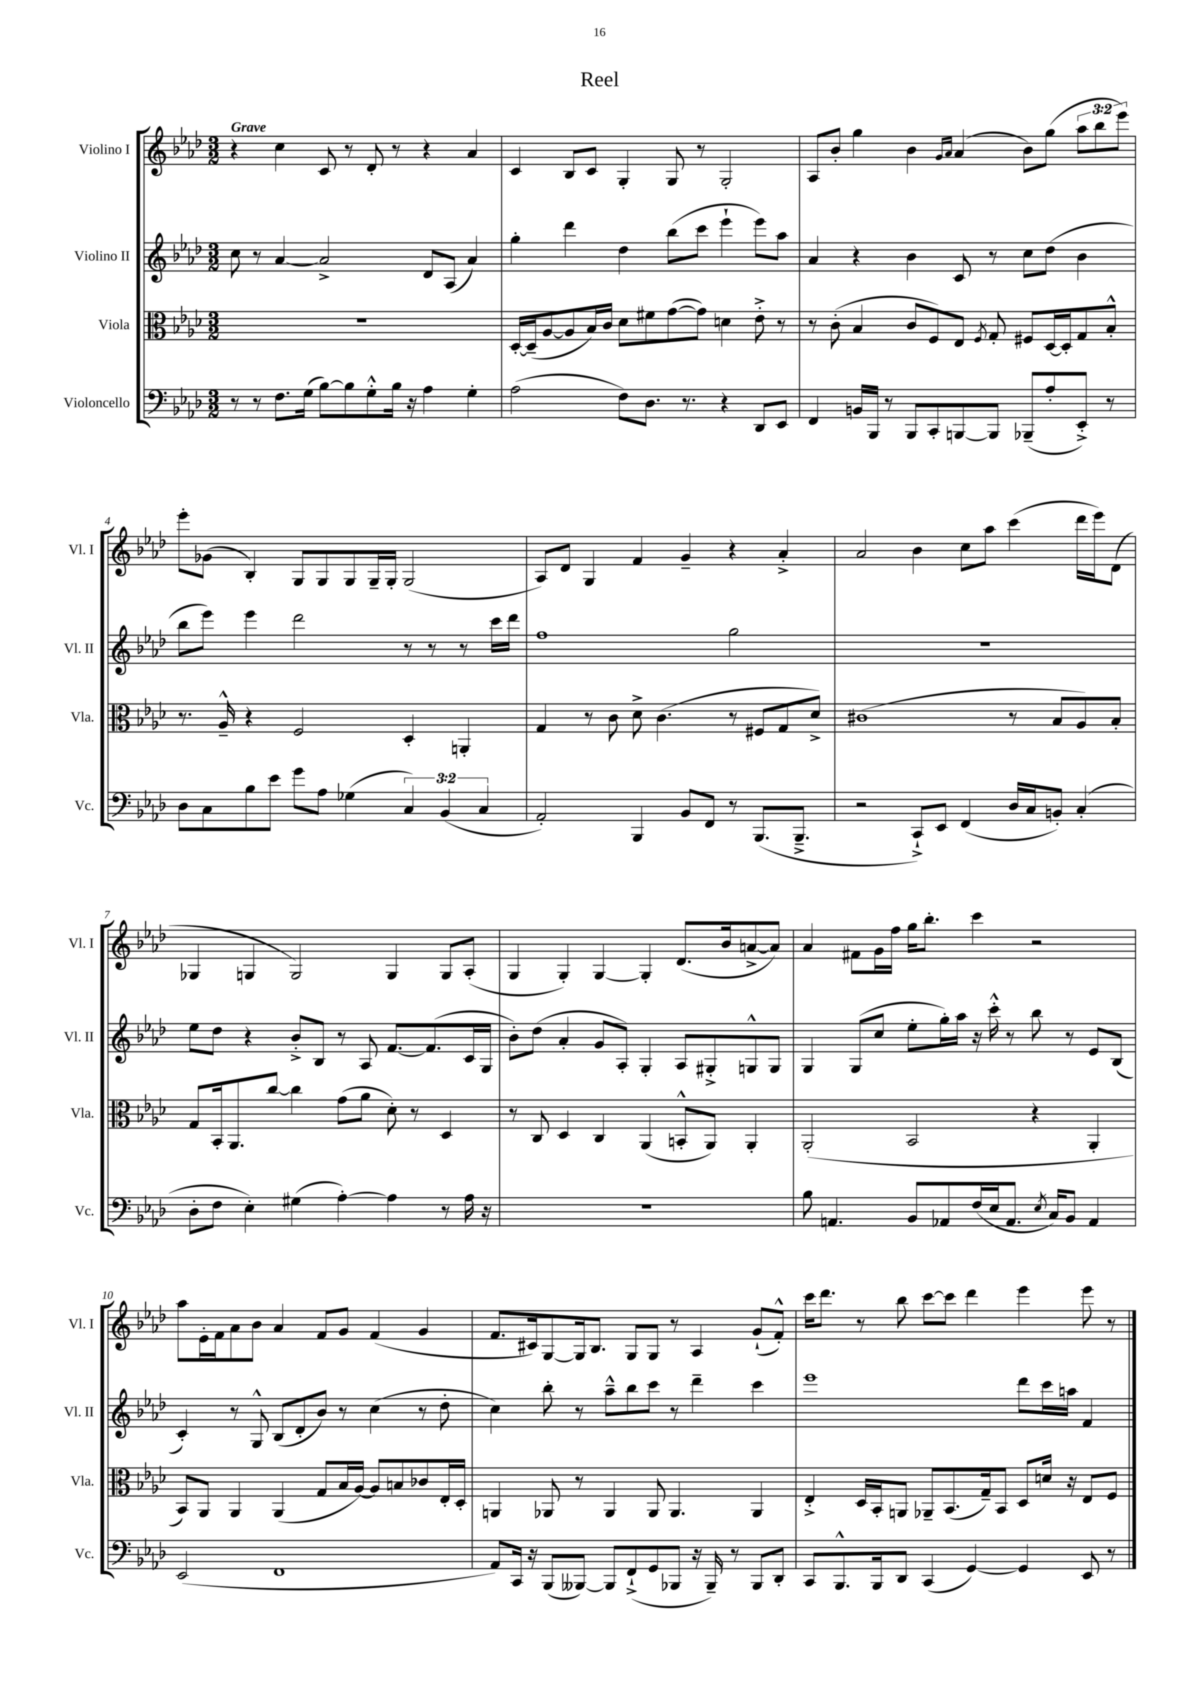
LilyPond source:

\header { title = "Reel" }
<<
\new StaffGroup <<
\new Staff = "s0" \with { instrumentName = "Violino I" shortInstrumentName = "Vl. I" } {
    \clef treble \key aes \major \numericTimeSignature \time 3/2 \override Staff.TupletNumber.text = #tuplet-number::calc-fraction-text \tempo "Grave"
    \autoBeamOff r4 c''4 c'8 r8 des'8-. r8 r4 aes'4 |
    c'4 bes8[ c'8] g4-. g8 r8 g2-. |
    aes8[ bes'8]-. g''4 bes'4 \grace { g'16[ aes'16] } aes'4( bes'8[) g''8]( \tuplet 3/2 { aes''8[ bes''8 ees'''8]) } |
    ees'''8[-. ges'8]( bes4-.) g8[ g8 g8 g16-- g16]-. g2( |
    aes8[) des'8] g4 f'4 g'4-- r4 aes'4-.-> |
    aes'2 bes'4 c''8[ aes''8] c'''4( des'''16[ ees'''16) des'8]( |
    ges4 g4 g2) g4 g8[ aes8]-.( |
    g4 g4-.) g4~ g4-. des'8.[( bes'16 a'8~-> a'8]) |
    aes'4 fis'8[ g'16 f''16] g''16[ bes''8.]-. c'''4 r2 |
    aes''8[ ees'16-. f'16 aes'8 bes'8] aes'4 f'8[ g'8] f'4( g'4 |
    f'8.[ cis'16) g8~ g16 bes8.] g8[ g8] r8 aes4 g'8[-!( f'8]-.-^) |
    c'''16[ des'''8.] r8 bes''8 c'''8[~ c'''8] des'''4 ees'''4 ees'''8 r8 \bar "|." |
}
\new Staff = "s1" \with { instrumentName = "Violino II" shortInstrumentName = "Vl. II" } {
    \clef treble \key aes \major \numericTimeSignature \time 3/2
    \autoBeamOff c''8 r8 aes'4~ aes'2-> des'8[ aes8]( aes'4) |
    g''4-. des'''4 des''4 bes''8[( c'''8] ees'''4-! ees'''8[) aes''8] |
    aes'4 r4 bes'4 c'8 r8 c''8[ des''8]( bes'4 |
    bes''8[ ees'''8]) ees'''4 des'''2 r8 r8 r8 c'''16[ des'''16] |
    f''1 g''2 |
    R1. |
    ees''8[ des''8] r4 bes'8[-.-> bes8] r8 aes8 f'8.[~ f'8.( c'16 g16] |
    bes'8[-.) des''8]( aes'4-. g'8[ aes8]-.) g4-. aes8[ gis8-.-> g8-^ g8] |
    g4 g8[( c''8] ees''8[-. g''16-.) aes''16] r16 c'''16-.-^ r8 bes''8 r8 ees'8[ bes8]( |
    c'4-.) r8 g8-^ bes8[( des'8-. bes'8]) r8 c''4( r8 des''8-. |
    c''4) bes''8-. r8 aes''8[---^ bes''8 c'''8] r8 des'''4-- c'''4 |
    ees'''1 des'''8[ c'''16 a''16] f'4 \bar "|." |
}
\new Staff = "s2" \with { instrumentName = "Viola" shortInstrumentName = "Vla." } {
    \clef alto \key aes \major \numericTimeSignature \time 3/2
    \autoBeamOff R1. |
    des16[~-. des16--( aes8~ aes8 bes16) c'16] des'8[ fis'8 g'8~( g'8]) d'4 ees'8-.-> r8 |
    r8 c'8-.( bes4 c'8[ f8) ees8] \acciaccatura { f8 } g8-. fis8[ des16~ des16-. g8 bes8]-.-^ |
    r8. aes16---^ r4 f2 des4-. a,4-. |
    g4 r8 c'8 des'8-> c'4.( r8 fis8[ g8 des'8]->) |
    cis'1( r8 bes8[ aes8) bes8]-. |
    g8[ bes,16-. aes,8. c''8]~ c''4 g'8[( aes'8] des'8-.) r8 des4 |
    r8 c8 des4 c4 aes,4( b,8[-.-^ aes,8]) aes,4-. |
    aes,2-.( bes,2 r4 aes,4-. |
    bes,8[) aes,8] aes,4 aes,4( g8[ bes16 aes16]~) aes8[ b8 ces'8 ees16-. des16]-. |
    a,4 aes,8 r8 aes,4 aes,8 aes,4. aes,4 |
    ees4-.-> des16[ bes,16-. a,8] aes,8[-- bes,8.( g16--) bes,8] des8[ d'16] r16 ees8[ f8] \bar "|." |
}
\new Staff = "s3" \with { instrumentName = "Violoncello" shortInstrumentName = "Vc." } {
    \clef bass \key aes \major \numericTimeSignature \time 3/2 \override Staff.TupletNumber.text = #tuplet-number::calc-fraction-text
    \autoBeamOff r8 r8 f8.[ g16]( bes8[~) bes8 g8-.-^ bes16] r16 aes4 g4-. |
    aes2( f8[) des8.] r8. r4 des,8[ ees,8] |
    f,4 b,16[ bes,,16] r8 bes,,8[ c,8-. b,,8~ b,,8] bes,,8[--( aes8-. ees,8]-.->) r8 |
    des8[ c8 bes8 ees'8] g'8[ aes8] ges4( \tuplet 3/2 { c4) bes,4( c4 } |
    aes,2-.) bes,,4 bes,8[ f,8] r8 bes,,8.[( bes,,8.]---> |
    r2 c,8[-!->) ees,8] f,4( des16[ c16 b,8]-.) c4-.( |
    des8[-. f8] ees4-.) gis4( aes4~-.) aes4 r8 aes16 r16 |
    R1. |
    bes8 a,4. bes,8[ aes,8 f16( ees16 aes,8.] \acciaccatura { ees8 } c16[) bes,8] aes,4 |
    ees,2( f,1 |
    aes,8[) c,16] r16 bes,,8[( beses,,8]~) beses,,8[ f,8-!->( g,8 bes,,8] r16 bes,,16--) r8 bes,,8[ des,8]-. |
    c,8[ bes,,8.-^ bes,,16 des,8] c,4( g,4~) g,4 ees,8 r8 \bar "|." |
}
>>
>>
